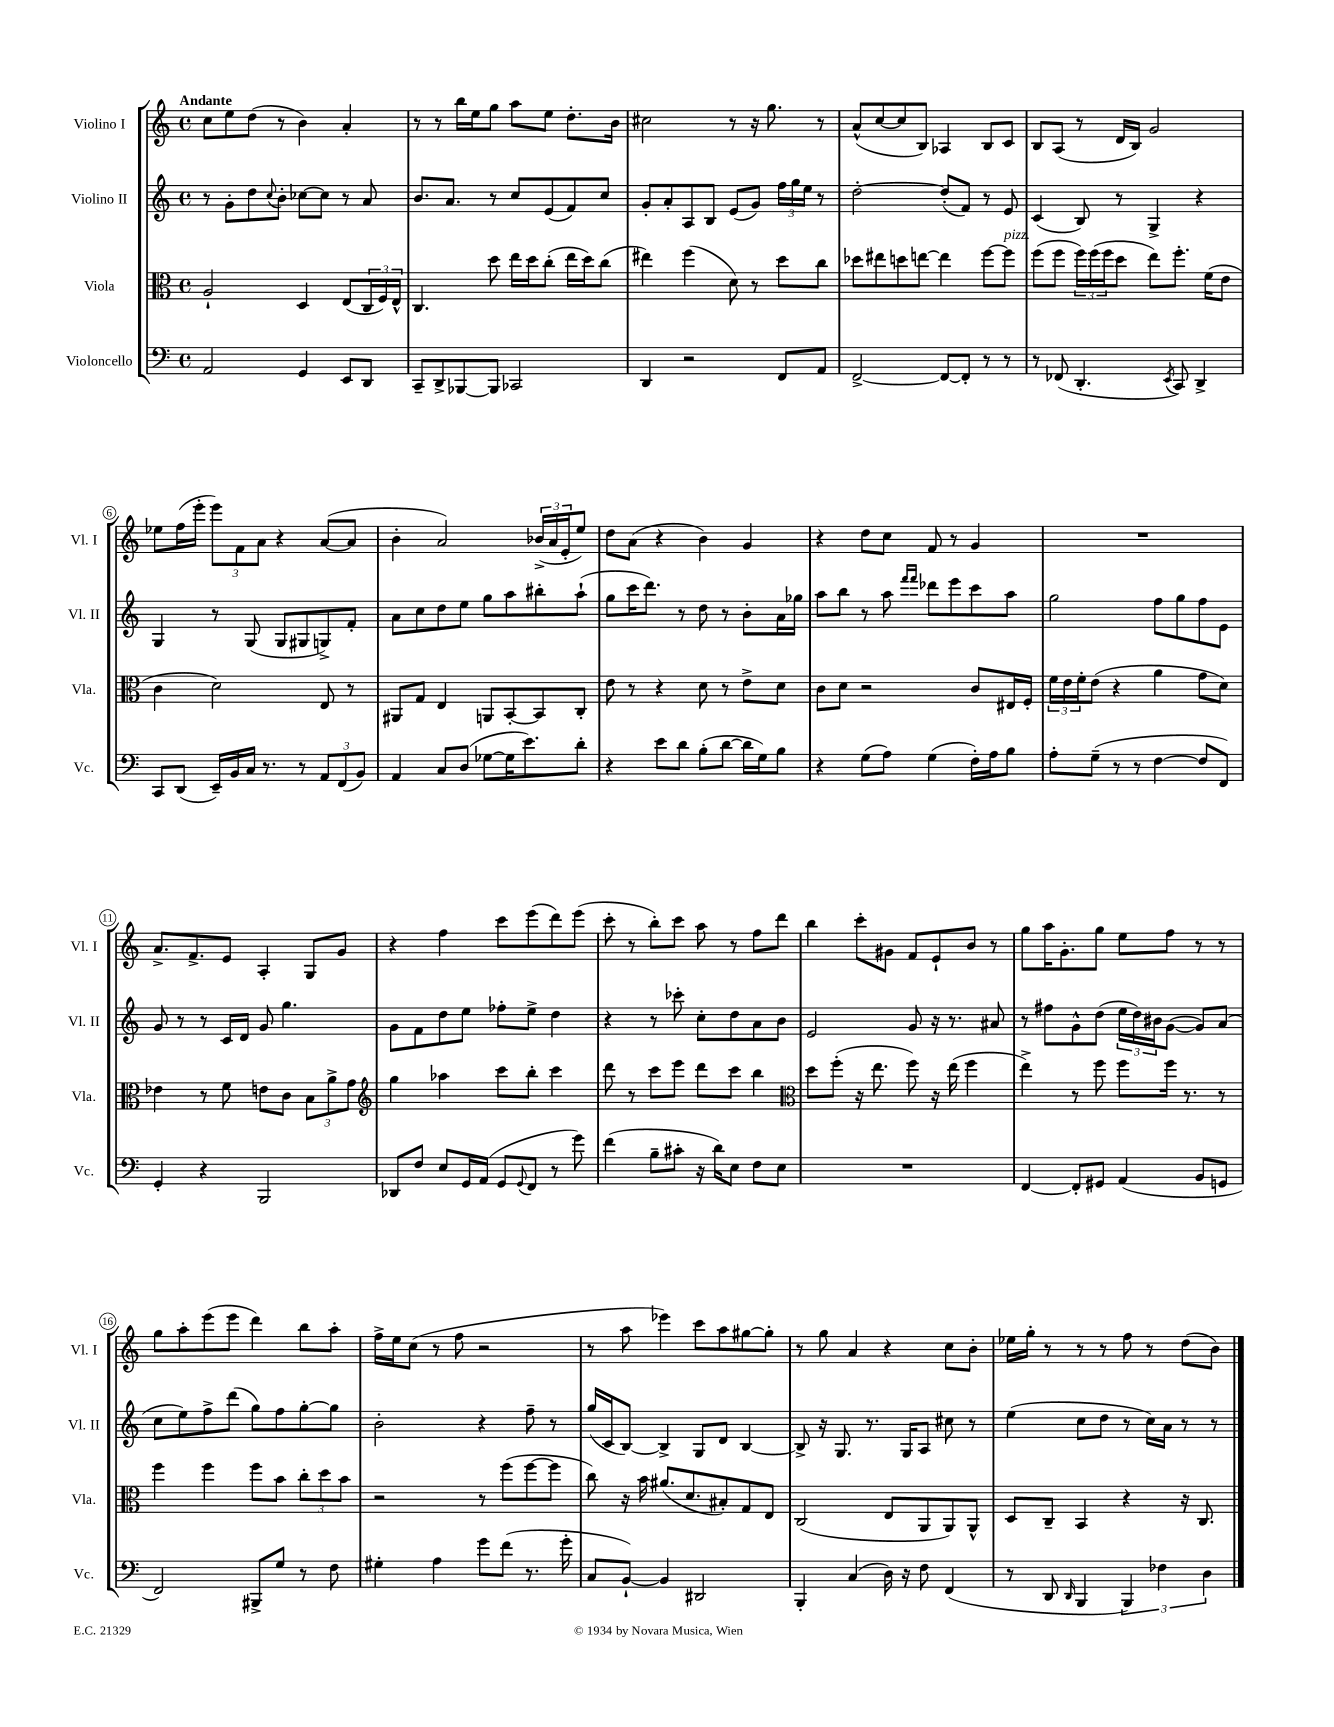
<<
\new StaffGroup <<
\new Staff = "s0" \with { instrumentName = "Violino I" shortInstrumentName = "Vl. I" } {
    \clef treble \key c \major \defaultTimeSignature \time 4/4 \tempo "Andante"
    c''8 e''8 d''8( r8 b'4) a'4-. |
    r8 r8 b''16 e''16 g''8 a''8 e''8 d''8.-. b'16 |
    cis''2 r8 r16 g''8. r8 |
    a'8-^( c''8~ c''8 b8) aes4 b8 c'8 |
    b8 a8( r8 d'16 b16) g'2 |
    ees''8 f''16( e'''16-. \tuplet 3/2 { e'''8) f'8 a'8 } r4 a'8~( a'8 |
    b'4-. a'2) \tuplet 3/2 { bes'16->( a'16 e'16-. } e''8) |
    d''8 a'8( r4 b'4) g'4 |
    r4 d''8 c''8 f'8 r8 g'4 |
    R1 |
    a'8.-> f'8.-> e'8 a4-. g8 g'8 |
    r4 f''4 c'''8 e'''8( d'''8) e'''8( |
    c'''8-. r8 b''8-.) c'''8 a''8 r8 f''8 d'''8 |
    b''4 c'''8-. gis'8 f'8 e'8-! b'8 r8 |
    g''8 a''16 g'8.-. g''8 e''8 f''8 r8 r8 |
    g''8 a''8-. e'''8( e'''8 d'''4) b''8 a''8-. |
    f''16-> e''16 c''8( r8 f''8 r2 |
    r8 a''8 ees'''4) c'''8 a''8 gis''8~ gis''8-. |
    r8 g''8 a'4 r4 c''8 b'8-. |
    ees''16 g''16-. r8 r8 r8 f''8 r8 d''8( b'8) \bar "|." |
}
\new Staff = "s1" \with { instrumentName = "Violino II" shortInstrumentName = "Vl. II" } {
    \clef treble \key c \major \defaultTimeSignature \time 4/4
    r8 g'8-. d''8 \appoggiatura { c''8 } b'8-. ces''8~ ces''8 r8 a'8 |
    b'8. a'8. r8 c''8 e'8( f'8) c''8 |
    g'8-. a'8-. a8 b8 e'8( g'8) \tuplet 3/2 { f''16 g''16 e''16 } r8 |
    d''2~-. d''8-.( f'8) r8 e'8 |
    c'4( b8) r8 g4-> r4 |
    g4 r8 g8( g8 gis8 g8->) f'8-. |
    a'8 c''8 d''8 e''8 g''8 a''8 bis''8-. a''8-!( |
    g''8 c'''16 d'''8.) r8 d''8 r8 b'8-. a'16 ges''16 |
    a''8 b''8 r8 a''8 \grace { f'''16 f'''16 } des'''8 e'''8 c'''8 a''8 |
    g''2 f''8 g''8 f''8 e'8 |
    g'8 r8 r8 c'16 d'16 g'8 g''4. |
    g'8 f'8 d''8 e''8 fes''8-. e''8-> d''4 |
    r4 r8 ces'''8-. c''8-. d''8 a'8 b'8 |
    e'2 g'8 r16 r8. ais'8 |
    r8 fis''8 g'8-^ d''8( \tuplet 3/2 { e''16 d''16) bis'16 } g'8~( g'8) a'8( |
    c''8 e''8) f''8-> d'''8( g''8) f''8 g''8~-. g''8 |
    b'2-. r4 f''8-- r8 |
    g''16( c'16 b8~) b4-> g8 d'8 b4~ |
    b8-> r16 g8. r8. g16 a8 cis''8 r8 |
    e''4( c''8 d''8 r8 c''16) a'16 r8 r8 \bar "|." |
}
\new Staff = "s2" \with { instrumentName = "Viola" shortInstrumentName = "Vla." } {
    \clef alto \key c \major \defaultTimeSignature \time 4/4
    a2-! d4 e8( \tuplet 3/2 { c16 f16) e16-^ } |
    c4. d''8 e''16 d''16 c''8-.( e''16 d''16) c''8( |
    eis''4) f''4( d'8) r8 d''8 c''8 |
    des''8 eis''8 d''8 e''8~ e''4 f''8~ f''8^\markup { \italic "pizz." } |
    f''8( f''8 \tuplet 3/2 { f''16) f''16( f''16 } d''8 e''8) f''8.-. f'16( e'8 |
    c'4 d'2) e8 r8 |
    ais,8 g8 e4 a,8 b,8~-. b,8 c8-. |
    e'8 r8 r4 d'8 r8 e'8-> d'8 |
    c'8 d'8 r2 c'8 eis16 f16-. |
    \tuplet 3/2 { f'16 e'16 f'16-. } e'8( r4 a'4 g'8 d'8) |
    ees'4 r8 f'8 e'8 c'8 \tuplet 3/2 { b8 a'8-> g'8 } |
    \clef treble g''4 aes''4 c'''8 b''8-. c'''4 |
    d'''8 r8 c'''8 e'''8 d'''8 c'''8 b''4 |
    \clef alto d''8 f''8-.( r16 e''8. f''8) r16 e''16( f''4 |
    e''4->) r8 f''8 f''8 f''16 r8. r8 |
    f''4 f''4 f''8 b'8 \tuplet 3/2 { c''8-. d''8 b'8 } |
    r2 r8 f''8( f''8~ f''8 |
    c''8) r16 b'16 ais'8.( d'8. bis8-.) g8 e8 |
    c2( e8 a,8 a,8) a,8-^ |
    d8 c8-- b,4 r4 r16 c8. \bar "|." |
}
\new Staff = "s3" \with { instrumentName = "Violoncello" shortInstrumentName = "Vc." } {
    \clef bass \key c \major \defaultTimeSignature \time 4/4
    a,2 g,4 e,8 d,8 |
    c,8-- d,8-> bes,,8~ bes,,8 ces,2 |
    d,4 r2 f,8 a,8 |
    f,2~-> f,8~ f,8-. r8 r8 |
    r8 fes,8( d,4.-. \acciaccatura { e,8 } c,8) d,4-> |
    c,8 d,8( e,16--) b,16 c16 r8. r8 \tuplet 3/2 { a,8 f,8( b,8) } |
    a,4 c8 d8( ges8~ ges16 e'8.) d'8-. |
    r4 e'8 d'8 b8-.( d'8~ d'16 g16) b8 |
    r4 g8( a8) g4( f16-.) a16 b8 |
    a8-. g8--( r8 r8 f4~ f8 f,8) |
    g,4-. r4 b,,2 |
    des,8 f8 e8 g,16 a,16( g,8 \appoggiatura { g,8 } f,8 r8 g'8) |
    f'4( b8-- cis'8-. r16 d'16) e8 f8 e8 |
    R1 |
    f,4~ f,8-. gis,8 a,4( b,8 g,8 |
    f,2) bis,,8-> g8 r8 f8 |
    gis4-. a4 g'8 f'8( r8. g'16-. |
    c8 b,8~-!) b,4 dis,2 |
    b,,4-. c4( d16) r16 f8 f,4( |
    r8 d,8 \grace { d,16 } b,,4 \tuplet 3/2 { b,,4) fes4 d4 } \bar "|." |
}
>>
>>
\layout { \context { \Score \override BarNumber.stencil = #(make-stencil-circler 0.1 0.3 ly:text-interface::print) } }
